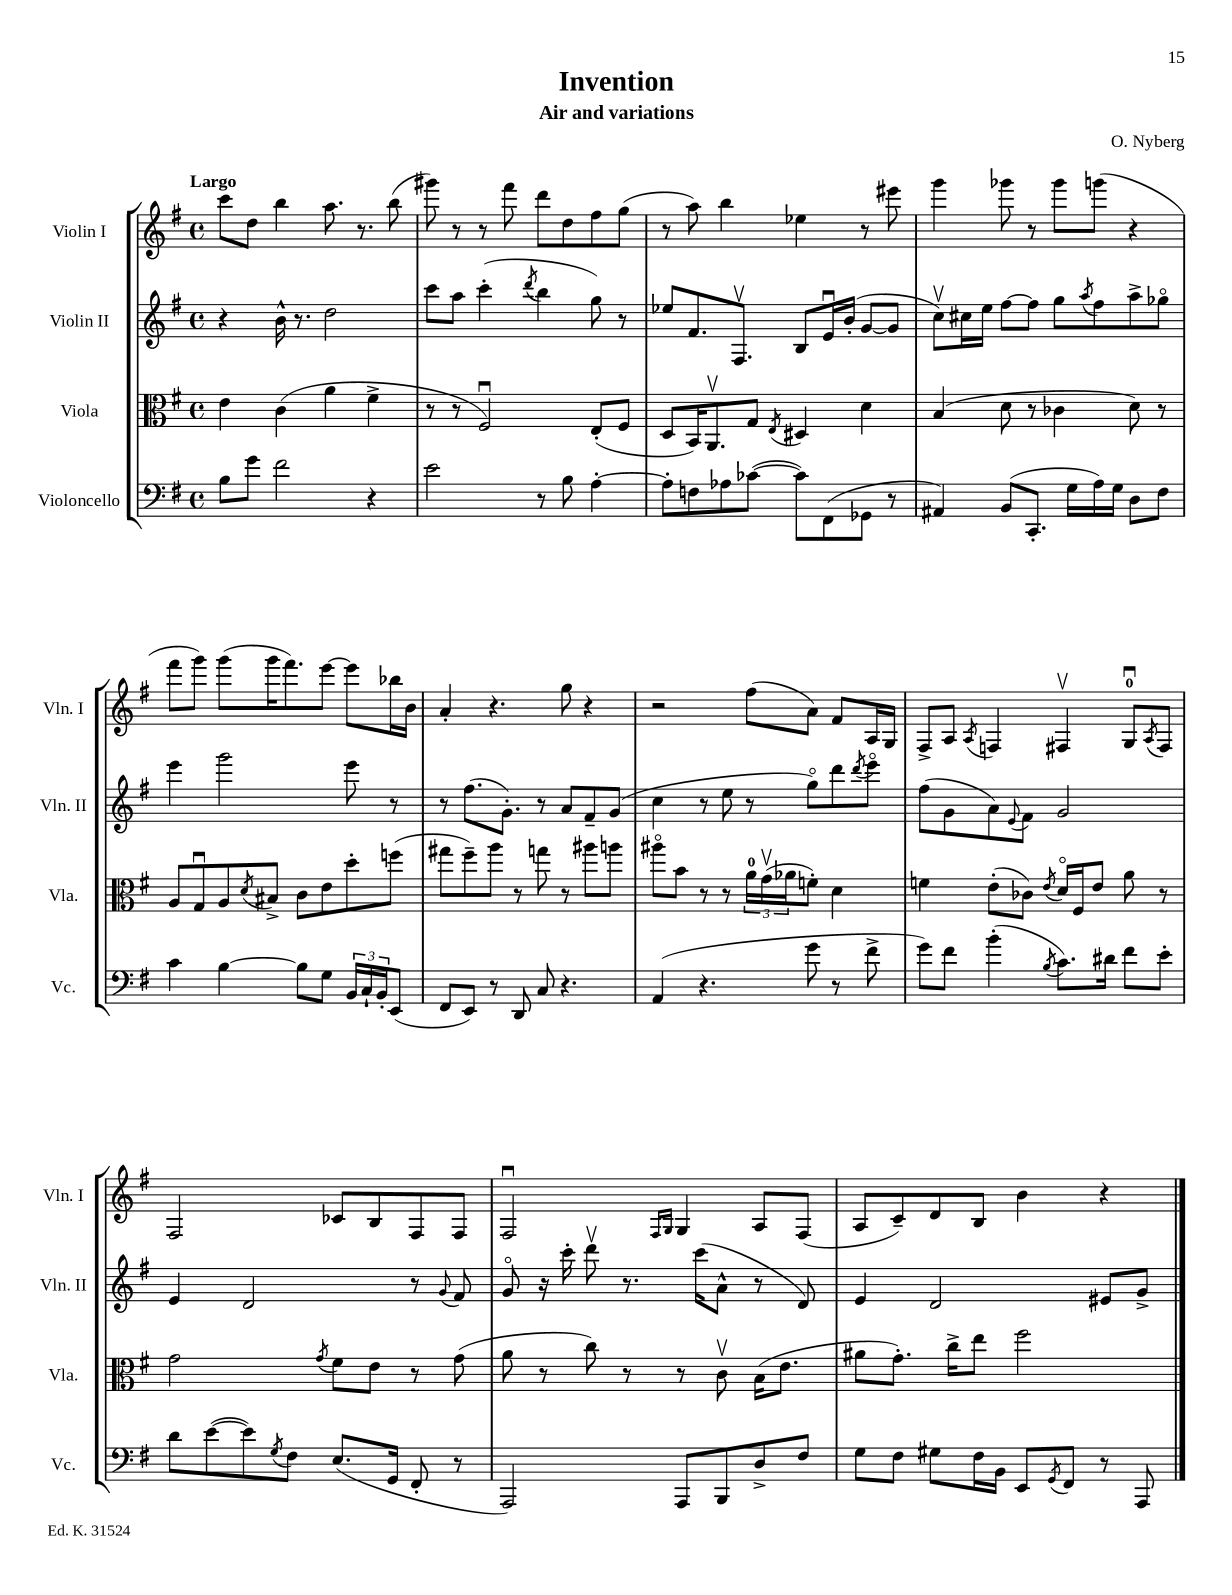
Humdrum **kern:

**kern	**kern	**kern	**kern
*part4	*part3	*part2	*part1
*staff4	*staff3	*staff2	*staff1
*I"Violoncello	*I"Viola	*I"Violin II	*I"Violin I
*I'Vc.	*I'Vla.	*I'Vln. II	*I'Vln. I
*clefF4	*clefC3	*clefG2	*clefG2
*k[f#]	*k[f#]	*k[f#]	*k[f#]
*M4/4	*M4/4	*M4/4	*M4/4
*met(c)	*met(c)	*met(c)	*met(c)
=1	=1	=1	=1
!	!	!	!LO:TX:a:B:t=Largo
8B\L	4e\	4r	8ccc\L
8g\J	.	.	8dd\J
2f#\	(4c\	16b^^\	4bb\
.	.	8.r	.
.	4a\	2dd\	8.aa\
.	.	.	8.r
4r	4f#^\	.	.
.	.	.	(8bb\
=2	=2	=2	=2
2e\	8r	8ccc\L	8ggg#X\)
.	8r	8aa\J	8r
.	2F#u/)	(4ccc'\	8r
.	.	.	8fff#\
.	.	8qddd/	.
8r	.	4bb\	8ddd\L
8B\	.	.	8dd\
[4A'\	(8E'/L	8gg\)	8ff#\
.	8F#/J	8r	(8gg\J
=3	=3	=3	=3
8A'\L]	8D/L	8ee-X/L	8r
8Fn\	16BB/K)	8.f#/	8aa\)
.	8.AAv/	.	.
8A-X\	.	.	4bb\
.	.	8.F#v/J	.
([8c-X\J	8G/J	.	.
.	8qE/	.	.
8c-\L])	4D#X/	8B/L	4ee-X\
(8FF#\	.	16eu/L	.
.	.	(16b'/JJ	.
8GG-X\J	4d\	[8g/L	8r
8r	.	8g/J]	8eee#X\
=4	=4	=4	=4
4AA#X/)	(4B/	8ccv\L)	4ggg\
.	.	16cc#X\L	.
.	.	16ee\JJ	.
(8BB/L	8d\	[8ff#\L	8ggg-X\
8.CC'/J	8r	8ff#\J]	8r
.	4c-X\	8gg\L	8ggg-\L
16G\LL	.	.	.
.	.	8qaa/	.
16A\)	.	8ff#\	(8gggn\J
16G\JJ	.	.	.
8D\L	8d\)	8aa^\	4r
8F#\J	8r	8gg-X\J	.
!!LO:LB:g=z
=5	=5	=5	=5
4c\	8A/L	4eee\	8fff#\L
.	8Gu/	.	8ggg\J)
[4B\	8A/	2ggg\	(8ggg\L
.	8qd/	.	.
.	8B#X^/J	.	16ggg\K
.	.	.	8.fff#\)
8B\L]	8c\L	.	.
8G\J	8e\	.	[8eee\J
24BB/LL	8dd'\	8eee\	8eee\L]
24C`/	.	.	.
24BB'/J	.	.	.
(8EE/J	(8ffn\J	8r	16bb-X\L
.	.	.	16b\JJ
=6	=6	=6	=6
8FF#/L	8gg#X\L	8r	4a'/
8EE/J)	8ff#~\)	(8.ff#\L	.
8r	8aa\J	.	4.r
.	.	8.g'\J)	.
8DD/	8r	.	.
8C/	8ggn\	8r	.
4.r	8r	8a/L	8gg\
.	8aa#X\L	8f#~/	4r
.	8aan\J	(8g/J	.
=7	=7	=7	=7
(4AA/	8aa#X\L	4cc\	2r
.	8b\J	.	.
4.r	8r	8r	.
.	8r	8ee\	.
.	24a\LL	8r	(8ff#\L
.	(24gv\	.	.
.	24a-X\J	.	.
8g\	8fn'\J)	8gg\L)	8a\J)
8r	4d\	8ddd\	8f#/L
.	.	8qddd/	.
8f#^\	.	8eee\J	16A/L
.	.	.	16G/JJ
=8	=8	=8	=8
8g\L)	4fn\	(8ff#\L	8F#^/L
8f#\J	.	8g\	8A/J
.	.	.	8qA/
(4b'\	(8e'\L	8a\)	4Fn/
.	.	8qqe/	.
.	8c-X\J)	8f#\J	.
8qB/	8qe/	.	.
8.c\L)	16d/LL	2g/	4F#Xv/
.	16F#/J	.	.
.	8e/J	.	.
16d#X\Jk	.	.	.
8f#\L	8a\	.	8Gu/L
.	.	.	8qA/
8e'\J	8r	.	8F#/J
!!LO:LB:g=z
=9	=9	=9	=9
8d\L	2g\	4e/	2F#/
([8e\	.	.	.
8e\])	.	2d/	.
8qG/	.	.	.
8F#\J	.	.	.
.	8qg/	.	.
(8.E/L	8f#\L	.	8c-X/L
.	8e\J	.	8B/
16GG/Jk	.	.	.
8FF#'/	8r	8r	8F#/
.	.	8qqg/	.
8r	(8g\	8f#/	8F#/J
=10	=10	=10	=10
2AAA/)	8a\	8g/	2F#u/
.	8r	16r	.
.	.	16ccc'\	.
.	8cc\)	8dddv\	.
.	8r	8.r	.
.	.	.	16qqF#/LL
.	.	.	16qqG/JJ
8AAA/L	8r	.	4G/
.	.	(16ccc\KL	.
8BBB/	8cv\	8a^^\J	.
8D^/	(16B\KL	8r	8A/L
.	8.e\J	.	.
8F#/J	.	8d/)	(8F#/J
=11	=11	=11	=11
8G\L	8a#X\L	4e/	8A/L
8F#\J	8.g'\J)	.	8c~/)
8G#X\L	.	2d/	8d/
.	16cc^\KL	.	.
16F#\L	8ee\J	.	8B/J
16BB\JJ	.	.	.
8EE/L	2ff#\	.	4b\
8qGG/	.	.	.
8FF#/J	.	.	.
8r	.	8e#X/L	4r
8AAA/	.	8g^/J	.
==	==	==	==
*-	*-	*-	*-
